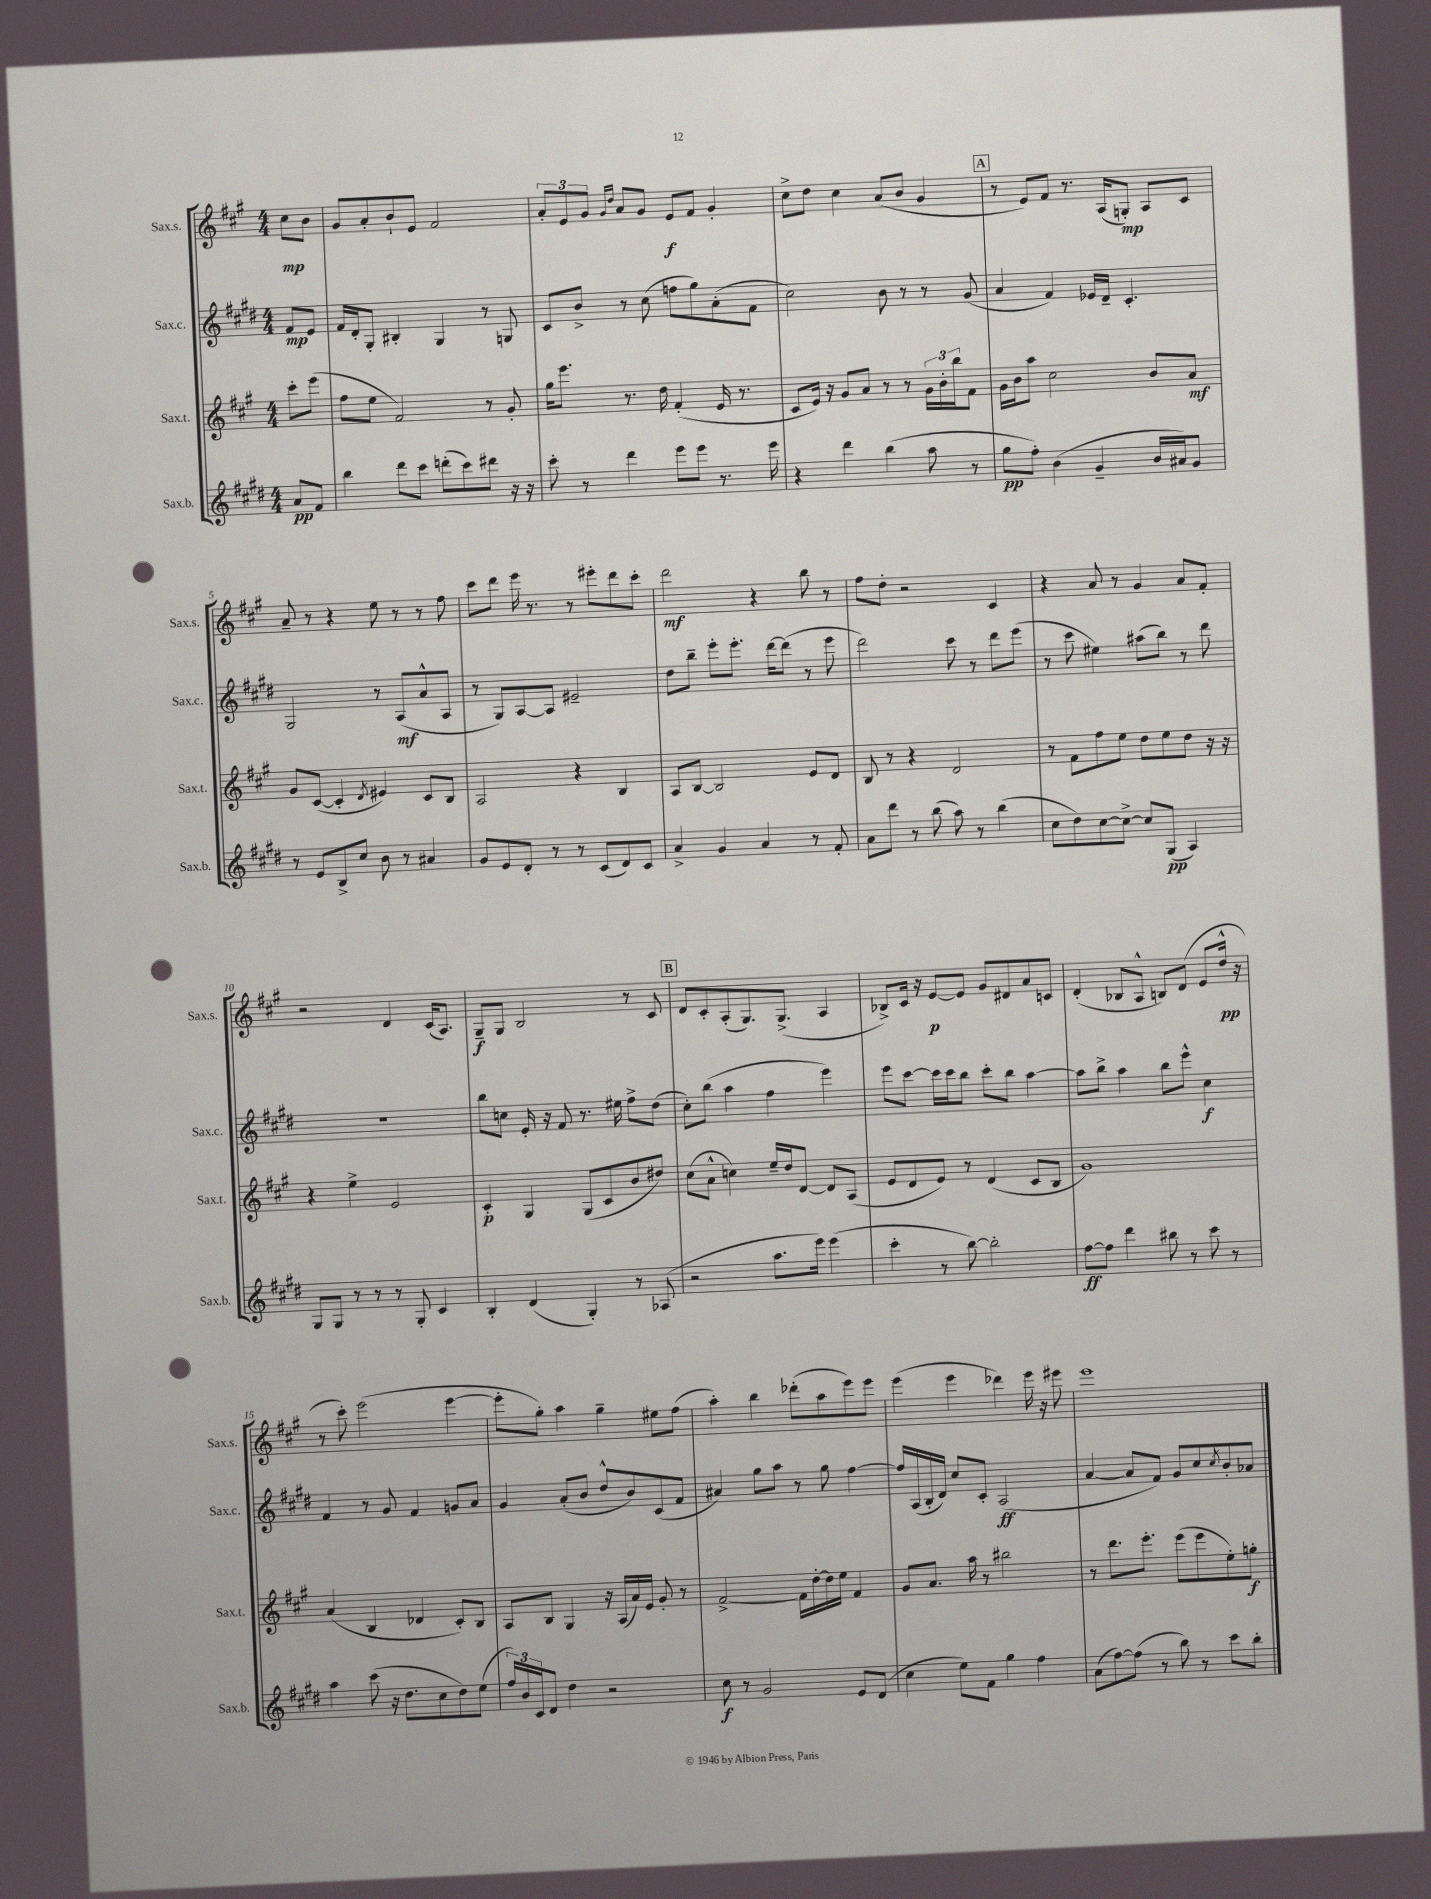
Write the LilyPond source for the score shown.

<<
\new StaffGroup <<
\new Staff = "s0" \with { instrumentName = "Sax.s." shortInstrumentName = "Sax.s." } {
    \clef treble \key a \major \numericTimeSignature \time 4/4 \partial 4
    cis''8\mp b'8 |
    gis'8 a'8-. b'8-! e'8 fis'2 |
    \tuplet 3/2 { a'8-. e'8 gis'8 } \grace { gis'16 d''16 } a'8 gis'8 e'8\f fis'8 gis'4-. |
    cis''8-> d''8 cis''4 a'8( b'8 gis'4 |
    \mark \markup { \box "A" } r8 e'8) fis'8 r8. a16( g8-.\mp) a8 cis'8 |
    a'8-- r8 r4 e''8 r8 r8 fis''8 |
    cis'''8 d'''8 e'''16 r8. r8 eis'''8-. d'''8 cis'''8-. |
    d'''2\mf r4 b''8 r8 |
    fis''8 d''8-. r2 cis'4 |
    r4 a'8 r8 gis'4 a'8 fis'8-. |
    r2 d'4 cis'16( a8.) |
    gis8--\f gis8 b2 r8 cis'8 |
    \mark \markup { \box "B" } d'8 cis'8-. a8-.( gis8.) gis8.->( a4 |
    bes8->) cis'16 r16 e'8~\p e'8 gis'8 dis'8 a'8 c'8 |
    d'4-.( bes8 a8-^ b8) d'8( e'8 d''16-^\pp r16 |
    r8 cis'''8-.) e'''2( e'''4~ |
    e'''8-. gis''8-.) a''4 gis''4-- eis''8 fis''8( |
    a''4-.) b''4 des'''8-.( a''8 e'''8) e'''8 |
    e'''4( e'''4 des'''4) e'''16 r16 eis'''8 |
    e'''1 \bar "|." |
}
\new Staff = "s1" \with { instrumentName = "Sax.c." shortInstrumentName = "Sax.c." } {
    \clef treble \key e \major \numericTimeSignature \time 4/4 \partial 4
    fis'8\mp e'8 |
    fis'16 dis'16-. gis8-. bis4-. gis4 r8 g8 |
    cis'8 b'8-> r8 cis''8( f''8 gis''8) a'8-.( fis'8 |
    cis''2) b'8 r8 r8 gis'8( |
    \mark \markup { \box "A" } a'4 fis'4) ees'16 dis'16-- cis'4.-. |
    gis2 r8 a8\mf( a'8-^ a8 |
    r8 gis8) a8~ a8 eis'2-- |
    dis''8 b''8-- e'''8-. e'''8.-. dis'''16~ dis'''8( r8 e'''8 |
    dis'''2) cis'''8 r8 dis'''8 e'''8( |
    r8 cis'''8 eis''4) ais''8( b''8) r8 dis'''8 |
    r1 |
    b''8 c''8 e'16-. r16 fis'8 r8. eis''16 fis''8-> dis''8( |
    \mark \markup { \box "B" } cis''8-.) b''8( a''4 fis''4 e'''4) |
    e'''8 cis'''8~ cis'''16 cis'''16 b''8 cis'''8-. b''8 a''4~ |
    a''8 b''8-> a''4 b''8 e'''8-^ cis''4\f |
    fis'4 r8 gis'8 fis'4 g'8 a'8 |
    gis'4 a'8-.( b'8 dis''8-^ b'8) cis'8( fis'8 |
    ais'4) gis''8 a''8 r8 gis''8 fis''4~ |
    fis''16 a16( b16-. dis'16) cis''8 cis'8-. a2\ff( |
    a'4~ a'8 fis'8) gis'8 cis''8 \acciaccatura { cis''8 } b'8-. aes'8 \bar "|." |
}
\new Staff = "s2" \with { instrumentName = "Sax.t." shortInstrumentName = "Sax.t." } {
    \clef treble \key a \major \numericTimeSignature \time 4/4 \partial 4
    cis'''8-. e'''8( |
    fis''8 e''8 fis'2) r8 gis'8-. |
    gis''16 e'''8. r8. d''16 fis'4-.( e'16 r8. |
    cis'8 e'16) r16 gis'8 a'8 r8 r8 \tuplet 3/2 { gis'16 b'16-. b''16 } fis'8 |
    \mark \markup { \box "A" } gis'16 b'16 a''8 cis''2 b'8 a'8\mf |
    gis'8 cis'8~( cis'4-. \acciaccatura { d'8 } eis'4) cis'8 b8 |
    a2 r4 b4 |
    a8 b8~ b2 e'8 d'8 |
    b8 r8 r4 d'2 |
    r8 fis'8 fis''8 e''8 d''8 e''8 d''8 r16 r16 |
    r4 e''4-> e'2 |
    cis'4-.\p gis4 gis8( cis'8 b'8 dis''8) |
    \mark \markup { \box "B" } cis''8( a'8-^ c''4) e''16-- d''16 d'8~ d'8 a8( |
    e'8 d'8 e'8) r8 d'4( cis'8 b8 |
    gis'1) |
    a'4( b4 des'4 cis'8-.) b8 |
    a8 b8 gis4 r16 a16( a'16) e'16 gis'8-. r8 |
    fis'2~-> fis'16 d''16~-. d''16 e''16 fis'4 |
    gis'8 a'8. a''16 r8 bis''2 |
    r8 d'''8. e'''8.-. e'''8( e'''8 e''8-.) g''8-.\f \bar "|." |
}
\new Staff = "s3" \with { instrumentName = "Sax.b." shortInstrumentName = "Sax.b." } {
    \clef treble \key e \major \numericTimeSignature \time 4/4 \partial 4
    a'8\pp fis'8 |
    b''4 dis'''8 cis'''8 d'''8-.( cis'''8) dis'''8 r16 r16 |
    cis'''8-. r8 dis'''4 e'''8 e'''8 r8. e'''16 |
    r4 dis'''4 b''4( a''8 r8 |
    \mark \markup { \box "A" } gis''8\pp fis''8-.) b'4( gis'4-- b'16 ais'16) gis'8 |
    r8 e'8 b8-> cis''8 b'8 r8 ais'4 |
    gis'8 e'8 dis'8-. r8 r8 cis'8( dis'8) cis'8 |
    a'4-> gis'4 a'4 r8 fis'8-. |
    a'8 dis'''8 r8 b''8( a''8) r8 b''4( |
    cis''8 dis''8) cis''8~ cis''8~-> cis''8 gis8\pp( a4) |
    gis8 gis8 r8 r8 r8 gis8-. cis'4 |
    b4-. dis'4( gis4-.) r8 aes8( |
    \mark \markup { \box "B" } r2 a''8. e'''16) e'''4( |
    cis'''4-. r8 b''8~) b''2-. |
    fis''8~\ff fis''8 dis'''4 bis''8 r8 cis'''8 r8 |
    a''4 cis'''8( r16 dis''8. cis''8 dis''8) e''8( |
    \tuplet 3/2 { fis''16) b'16 cis'16 } dis'8 dis''4 r2 |
    cis''8\f r8 gis'2 e'8 dis'8( |
    cis''4 e''8) fis'8 gis''4 fis''4 |
    a'8( fis''8~) fis''8( r8 b''8) r8 cis'''8 b''8-. \bar "|." |
}
>>
>>
